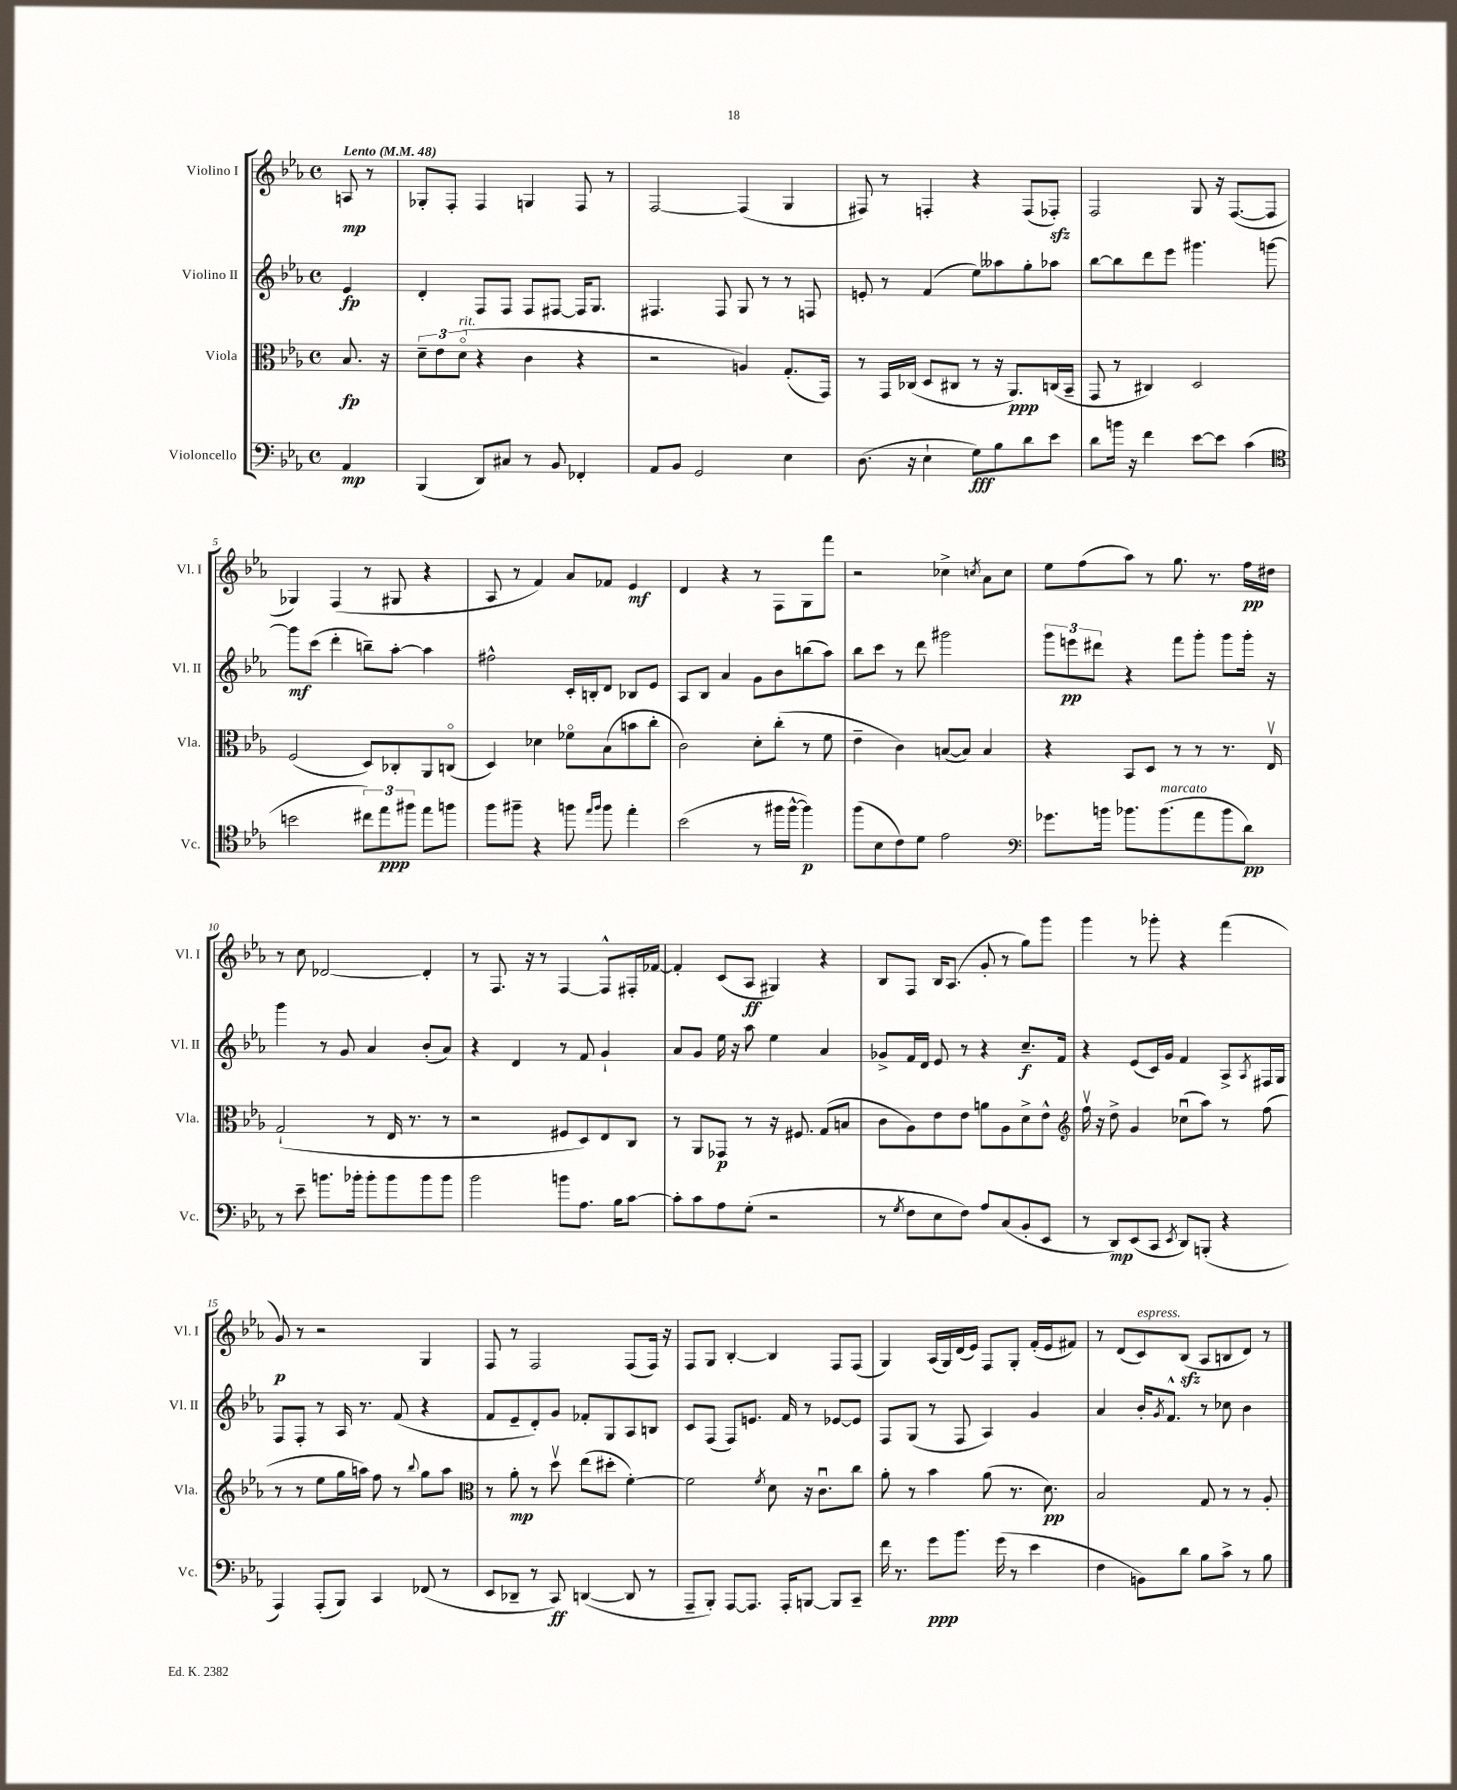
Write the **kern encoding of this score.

**kern	**kern	**kern	**kern
*staff4	*staff3	*staff2	*staff1
*clefF4	*clefC3	*clefG2	*clefG2
*k[b-e-a-]	*k[b-e-a-]	*k[b-e-a-]	*k[b-e-a-]
*M4/4	*M4/4	*M4/4	*M4/4
*met(c)	*met(c)	*met(c)	*met(c)
*MM48	*MM48	*MM48	*MM48
4AA-	8.B-	4e-	8A
.	.	.	8r
.	16r	.	.
=	=	=	=
(4BBB-	12d~	4d'	8G-'
.	12e-	.	.
.	.	.	8F'
.	(12do	.	.
8DD)	4r	8F	4F
8C#	.	8F	.
8r	4c	8F	4G
8BB-	.	[8F#	.
4FF-'	4r	16F#]	8F
.	.	8.G	.
.	.	.	8r
=	=	=	=
8AA-	2r	4.F#	[2F
8BB-	.	.	.
2GG	.	.	.
.	.	8F#	.
.	4A)	8G	(4F]
.	.	8r	.
4E-	(8.G'	8r	4G
.	.	8F	.
.	16GG)	.	.
=	=	=	=
(8.D	8r	8e'	8F#)
.	16GG	8r	8r
16r	(16C-	.	.
4E-`	8D	(4f	4F'
.	8C#	.	.
8G)	8r	8ee-)	4r
8B-	16r	8aa--	.
.	8.AA-)	.	.
8d	.	8gg'	(8F
8e-	(16C	8aa-	8F-')
.	16BB-~	.	.
=	=	=	=
8d	8GG	[8bb-	2F
16b	8r	8bb-]	.
16r	.	.	.
4f	4C#)	8ddd	.
.	.	8eee-	.
[8e-	2D	4.ggg#	8G
8e-]	.	.	16r
.	.	.	([8.F
(4c	.	.	.
.	.	[8ggg	8F]
=	=	=	=
*clefC4	*	*	*
2b	(2F	8ggg]	4G-)
.	.	(8ccc	.
.	.	4ddd'	(4F
12cc#)	8D)	8bb~)	8r
12ee-	.	.	.
.	8C-'	[8aa-'	8G#
12ff#	.	.	.
8ee-	8AA-	4aa-]	4r
8ff	(8Co	.	.
=	=	=	=
8ff	4D)	2ff#^^	8A-
8ff#~	.	.	8r
4r	4d-	.	4f)
8ff	8f-o	16c'	8a-
.	.	16B'	.
16qqee-	.	.	.
16qqff	.	.	.
8ff	(8B-	8d	8f-
4ee-'	8b	8B-	4e-
.	8cc'	8e-	.
=	=	=	=
(2b-	2c)	8A-	4d
.	.	8B-	.
.	.	4a-	4r
8r	8d'	8g	8r
16ff#	(8cc'	8b-	8F
[16ff#^^	.	.	.
4ff#])	8r	(8bb	8G
.	8f	8aa-)	8fff
=	=	=	=
(8ff	4e-~	8bb-	2r
8B-	.	8ccc	.
8c)	4c)	8r	.
8d	.	8ddd	.
2e-	([8B	2ggg#	4cc-^
.	8B])	.	.
.	.	.	8qcc
.	4B	.	8a-
.	.	.	8cc
=	=	=	=
*clefF4	*	*	*
8.g-	4r	12ggg	8ee-
.	.	12eee	.
.	.	.	(8ff
.	.	12ddd#	.
16b	.	.	.
8.b-	8BB-	4r	8aa-)
.	8D	.	8r
(8.b-	.	.	.
.	8r	8fff	8.gg
8a-	8r	8ggg'	.
.	.	.	8.r
8b-	8.r	8ggg	.
8d)	.	16ggg'	16ff
.	16E-v	16r	16dd#
=	=	=	=
8r	(2G`	4ggg	8r
8e-~	.	.	8cc
8.b	.	8r	[2d-
.	.	8g	.
16b-'	.	.	.
8b-'	8r	4a-	.
8b-	16E-	.	.
.	8.r	.	.
8b-	.	(8b-'	4d-']
8b-	8r	8a-)	.
=	=	=	=
2b-	2r	4r	8r
.	.	.	8.F
.	.	4d	.
.	.	.	16r
.	.	.	8r
8b	8F#	8r	[4F
8.A-	8D)	8f	.
.	8E-	4g`	8F^^]
16B-	.	.	.
[8c	8C	.	16F#'
.	.	.	[16f-
=	=	=	=
8c']	8r	8a-	4f-']
8c	8AA-	8g	.
8A-	8GG-	16ee-	(8c
.	.	16r	.
(8G'	8r	8aa-	8A-
2r	16r	4ee-	4G#)
.	8.F#	.	.
.	(8G	4a-	4r
.	8B	.	.
=	=	=	=
8r	8c	8g-^	8B-
8qG	.	.	.
8F	8A-)	16f	8F
.	.	16d	.
8E-	8e-	8e-	16B-
.	.	.	(8.A-
8F)	8e-	8r	.
8A-	8a	4r	8g'
(8C	8A-	.	8r
8BB-'	8d^	8.cc~	8gg)
8EE-	8e-^^	.	8ggg
.	.	16f	.
=	=	=	=
*	*clefG2	*	*
8r	16ffv	4r	4ggg
.	16r	.	.
8DD)	8dd^	.	.
(8EE-	4g	(8e-	8r
8CC	.	16c)	8ggg-'
.	.	16g	.
8qEE-	.	.	.
8DD)	(8cc-u	4f	4r
(8BBB'	8aa-)	.	.
4r	8r	8A-^	(4fff
.	.	8qA-	.
.	(8ff	16F#	.
.	.	16G	.
=	=	=	=
4AAA-)	8r	8F	8g)
.	8r	8F'	8r
(8AAA-'	8ee-	8r	2r
8BBB-)	16gg	16A-	.
.	16aa)	8.r	.
4CC	8ff	.	.
.	8r	(8f	.
.	8qqbb-	.	.
(8FF-	8gg	4r	4G
8r	8aa	.	.
=	=	=	=
*	*clefC3	*	*
8EE-	8r	8f	8F
8DD-~	8a-'	8e-~	8r
8r	8r	8d')	2F
8CC)	8ddv	8g	.
([4DD	(8ee-	8f-'	.
.	8dd#'	8G	.
8DD]	[4f')	8A-	(8F
8r	.	8B	16F)
.	.	.	16r
=	=	=	=
8AAA-~	2f]	8c	8F
8BBB-')	.	(8F	8G
[8AAA-	.	8F)	[4B-'
8.AAA-]	.	8.e	.
.	8qf	.	.
.	8d	.	4B-]
16AAA-'	.	16f	.
[8BBB	16r	8r	.
.	8.cu	.	.
8BBB]	.	[8e-	8F
8CC~	8cc	8e-]	(8F
=	=	=	=
16f	8a-'	8F	4G)
8.r	.	.	.
.	8r	(8G	.
8g	4b-	8r	(16A-
.	.	.	16G)
8.b-	.	8F	(16d
.	.	.	16e-)
.	(8a-	4A-)	8F
(16g	.	.	.
8r	8.r	.	8G'
4e-	.	4g	(16f'
.	8.d)	.	16e-
.	.	.	8f#)
=	=	=	=
4F	2B-	4a-	8r
.	.	.	(8d
8BB)	.	16b-'	8c)
.	.	8qg	.
.	.	8.f^^	.
8d	.	.	(8B-
8B-	8G	8r	8A-
8c^	8r	8cc-	8B
8r	8r	4b-	8d)
8B-	8A-'	.	8r
==	==	==	==
*-	*-	*-	*-
